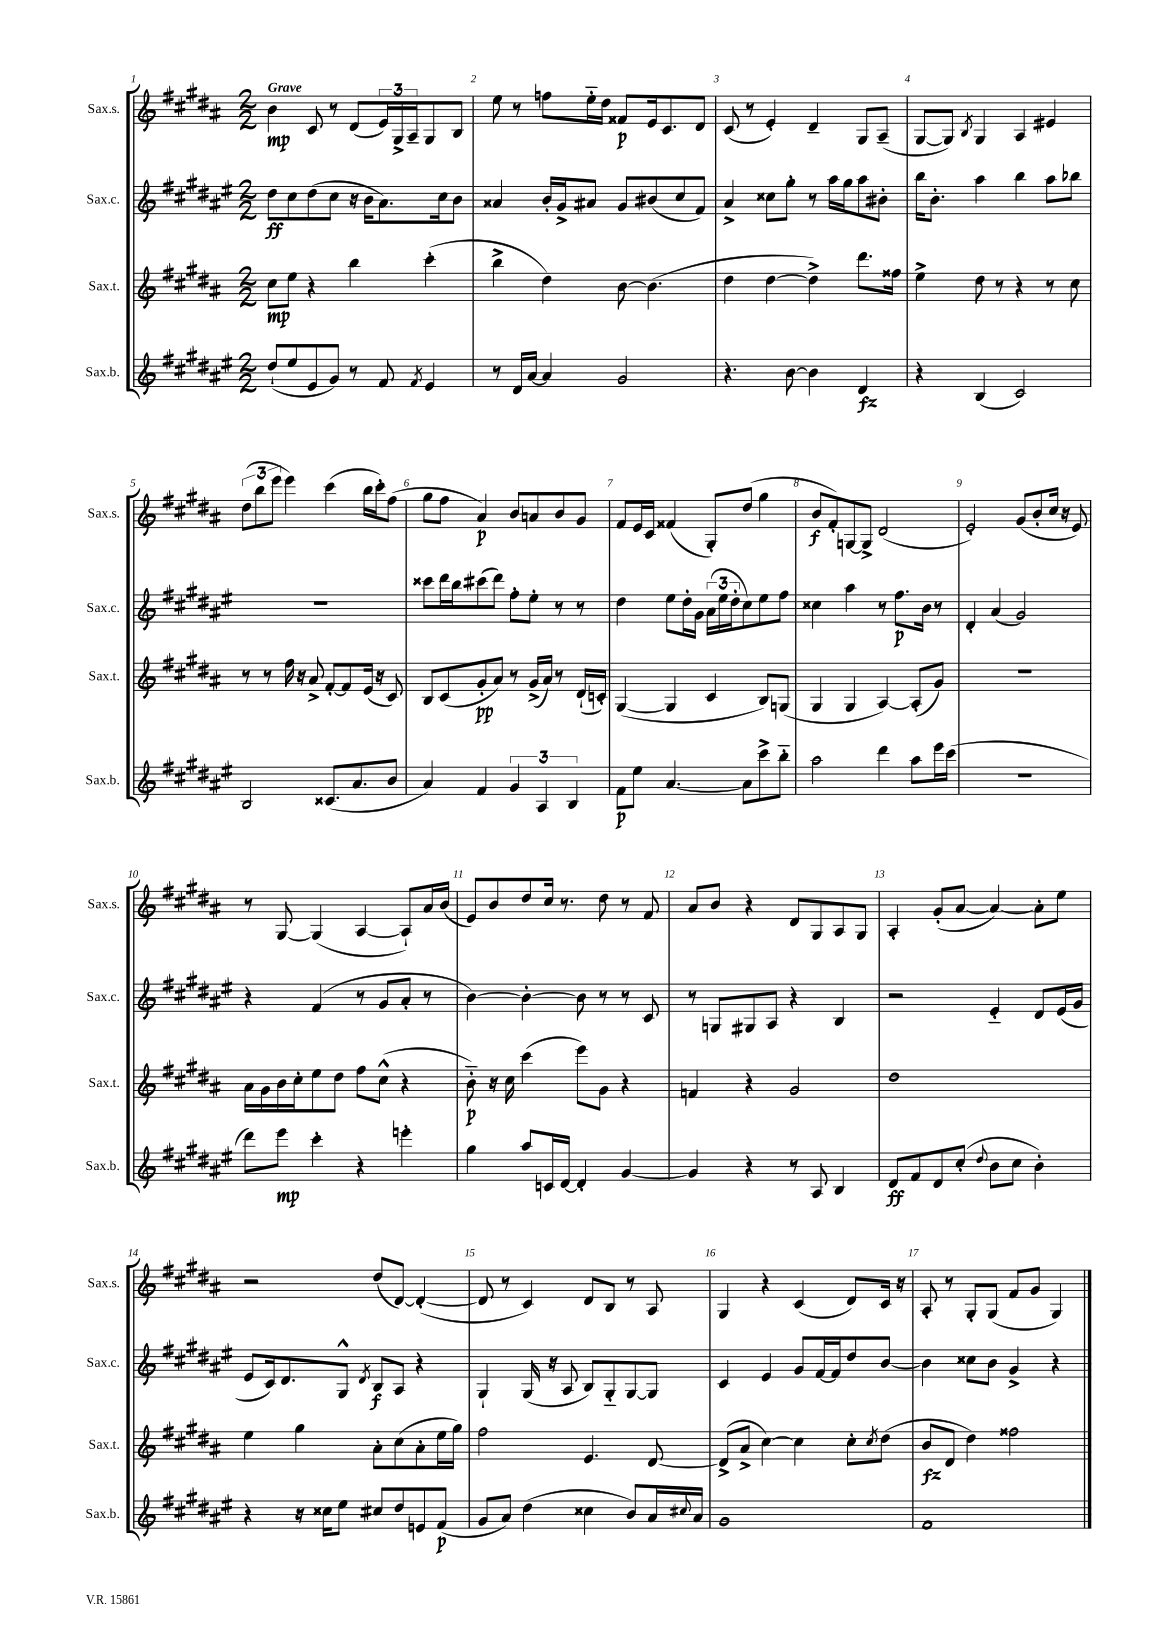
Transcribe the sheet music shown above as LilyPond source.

<<
\new StaffGroup <<
\new Staff = "s0" \with { instrumentName = "Sax.s." shortInstrumentName = "Sax.s." } {
    \clef treble \key b \major \numericTimeSignature \time 2/2 \tempo "Grave"
    b'4\mp cis'8 r8 dis'8( \tuplet 3/2 { e'16) gis16-> ais16-- } gis8 b8 |
    e''8 r8 f''8 e''16-_ dis''16 fisis'8\p e'16 cis'8. dis'8 |
    cis'8( r8 e'4-.) dis'4-- gis8 ais8--( |
    gis8~ gis8) \acciaccatura { b8 } gis4 ais4 eis'4 |
    \tuplet 3/2 { dis''8( b''8 e'''8 } e'''4) cis'''4( b''16 cis'''16-.) fis''8( |
    gis''8 fis''8 ais'4\p) b'8 a'8 b'8 gis'8 |
    fis'8 e'16 cis'16 fisis'4( gis8-.) dis''8( gis''4 |
    b'8\f fis'8-.) g8~ g8-> dis'2( |
    e'2-.) gis'8( b'8-. cis''16 r16 e'8) |
    r8 gis8~ gis4( ais4~ ais8-!) ais'16 b'16( |
    e'8) b'8 dis''8 cis''16 r8. dis''8 r8 fis'8 |
    ais'8 b'8 r4 dis'8 gis8 ais8 gis8 |
    ais4-. gis'8-.( ais'8~ ais'4~) ais'8-. e''8 |
    r2 dis''8( dis'8~) dis'4~-.( |
    dis'8 r8 cis'4) dis'8 b8 r8 ais8 |
    gis4 r4 cis'4( dis'8) cis'16 r16 |
    ais8-. r8 gis8-. gis8( fis'8 gis'8 gis4) \bar "|." |
}
\new Staff = "s1" \with { instrumentName = "Sax.c." shortInstrumentName = "Sax.c." } {
    \clef treble \key fis \major \numericTimeSignature \time 2/2
    dis''8\ff cis''8 dis''8( cis''8 r16 b'16 ais'8.) cis''16 b'8 |
    aisis'4 b'16-. gis'16-> ais'8 gis'8 bis'8( cis''8 fis'8) |
    ais'4-> cisis''8 gis''8-. r8 ais''16 gis''16 ais''8 bis'8-. |
    b''16 b'8.-. ais''4 b''4 ais''8 bes''8 |
    R1 |
    cisis'''8 dis'''16 b''16 cis'''8( dis'''8) fis''8-. eis''8-. r8 r8 |
    dis''4 eis''8 dis''16-. gis'16 \tuplet 3/2 { ais'16( eis''16 dis''16-. } cis''8) eis''8 fis''8 |
    cisis''4 ais''4 r8 fis''8.\p b'16 r8 |
    dis'4-. ais'4( gis'2) |
    r4 fis'4( r8 gis'8 ais'8-. r8 |
    b'4~) b'4~-. b'8 r8 r8 cis'8 |
    r8 g8 gis8 ais8 r4 b4 |
    r2 eis'4-_ dis'8 eis'16( gis'16 |
    eis'8 cis'16) dis'8. gis8-^ \acciaccatura { dis'8 } b8\f ais8 r4 |
    gis4-! gis16( r16 ais8 b8) gis8-_ gis8~ gis8 |
    cis'4 eis'4 gis'8 fis'16~ fis'16 dis''8 b'8~ |
    b'4 cisis''8 b'8 gis'4-> r4 \bar "|." |
}
\new Staff = "s2" \with { instrumentName = "Sax.t." shortInstrumentName = "Sax.t." } {
    \clef treble \key b \major \numericTimeSignature \time 2/2
    cis''8\mp e''8 r4 b''4 cis'''4-.( |
    b''4-> dis''4) b'8~ b'4.( |
    dis''4 dis''4~ dis''4->) dis'''8. fisis''16 |
    e''4-> dis''8 r8 r4 r8 cis''8 |
    r8 r8 fis''16 r16 ais'8-> fis'8~-. fis'8 e'16( r16 cis'8) |
    b8 cis'8( gis'8-.\pp ais'8) r8 gis'16->( ais'16) r8 dis'16-!( c'16-.) |
    gis4~( gis4 cis'4 b8) g8( |
    gis4 gis4 ais4~) ais8-.( gis'8) |
    R1 |
    ais'16 gis'16 b'16 cis''16-. e''8 dis''8 fis''8 cis''8-^( r4 |
    b'8-_\p) r16 cis''16 cis'''4( e'''8) gis'8 r4 |
    f'4 r4 gis'2 |
    dis''1 |
    e''4 gis''4 ais'8-. cis''8( ais'8-. e''16 gis''16) |
    fis''2 e'4. dis'8~ |
    dis'8->( ais'8-> cis''4~) cis''4 cis''8-. \acciaccatura { cis''8 } dis''8( |
    b'8\fz dis'8 dis''4) fisis''2 \bar "|." |
}
\new Staff = "s3" \with { instrumentName = "Sax.b." shortInstrumentName = "Sax.b." } {
    \clef treble \key fis \major \numericTimeSignature \time 2/2
    dis''8-!( eis''8 eis'8 gis'8) r8 fis'8 \acciaccatura { fis'8 } eis'4 |
    r8 dis'16 ais'16~ ais'4 gis'2 |
    r4. b'8~ b'4 dis'4\fz |
    r4 b4( cis'2) |
    b2 cisis'8.( ais'8. b'8 |
    ais'4) fis'4 \tuplet 3/2 { gis'4 ais4 b4 } |
    fis'8\p eis''8 ais'4.~ ais'8 cis'''8-> b''8-_ |
    ais''2 dis'''4 ais''8 eis'''16 cis'''16( |
    R1 |
    dis'''8) eis'''8\mp cis'''4-. r4 e'''4-. |
    gis''4 ais''8 c'16 dis'16~ dis'4-. gis'4~ |
    gis'4 r4 r8 ais8 b4 |
    dis'8\ff fis'8 dis'8 cis''8-.( \appoggiatura { dis''8 } b'8 cis''8 b'4-.) |
    r4 r16 cisis''16 eis''8 cis''8 dis''8 e'8 fis'8\p( |
    gis'8 ais'8) dis''4( cisis''4 b'8) ais'16 \appoggiatura { cis''8 } ais'16 |
    gis'1 |
    fis'1 \bar "|." |
}
>>
>>
\layout { \context { \Score \override BarNumber.break-visibility = ##(#f #t #t) barNumberVisibility = #all-bar-numbers-visible } }
